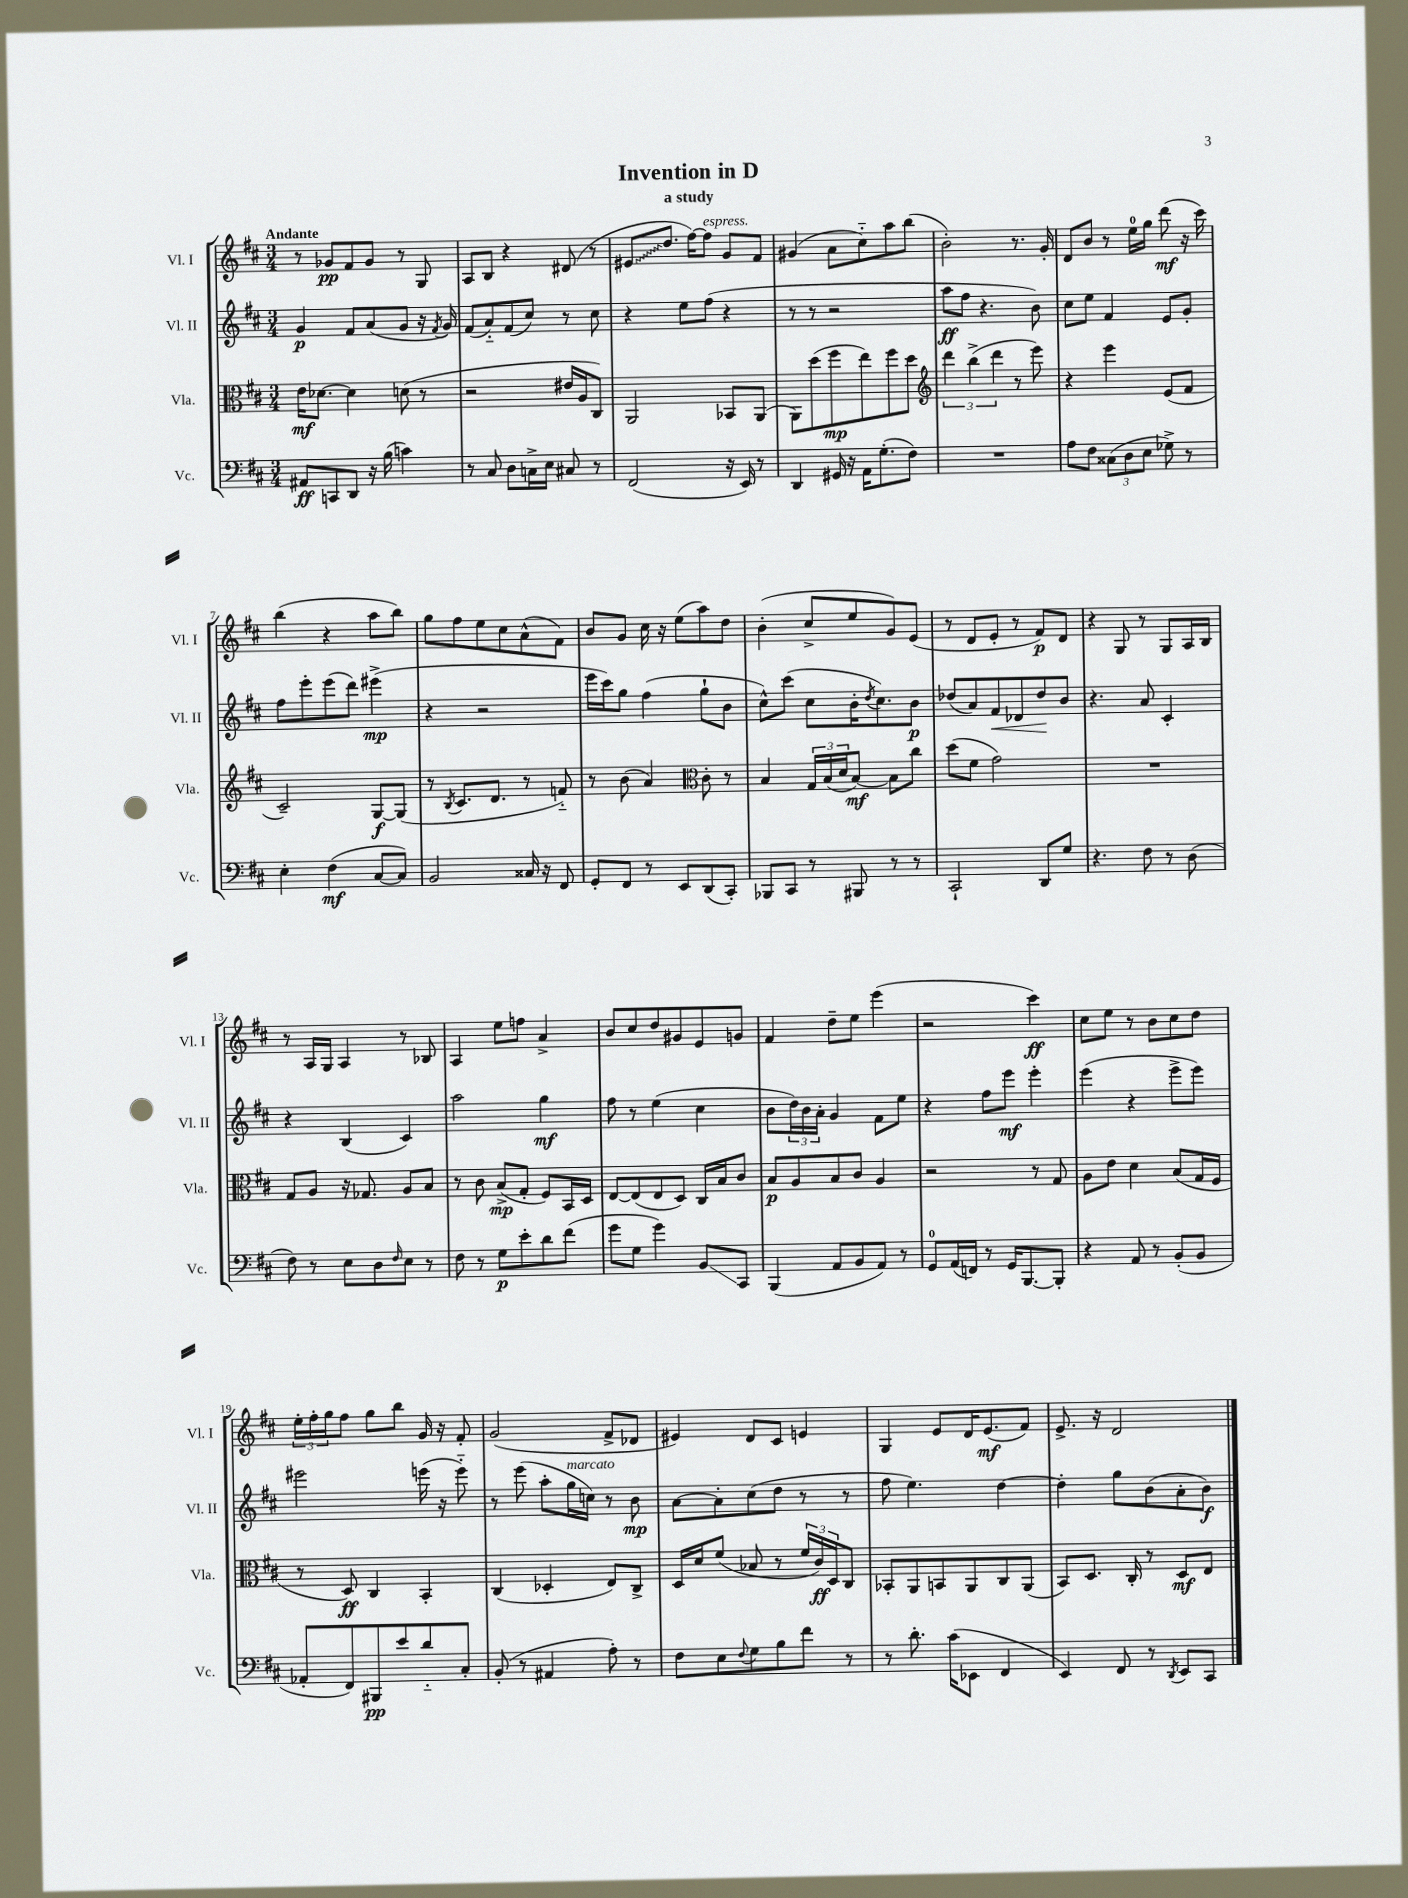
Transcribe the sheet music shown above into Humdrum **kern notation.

**kern	**kern	**kern	**kern
*staff4	*staff3	*staff2	*staff1
*clefF4	*clefC3	*clefG2	*clefG2
*k[f#c#]	*k[f#c#]	*k[f#c#]	*k[f#c#]
*M3/4	*M3/4	*M3/4	*M3/4
8AA#	16e	4g	8r
.	[8.d-	.	.
8CC	.	.	8g-
8DD	4d-]	8f#	8f#
16r	.	(8a	8g-
(16B	.	.	.
4c)	(8d	8g	8r
.	8r	16r	8G
.	.	8qf#	.
.	.	16g)	.
=	=	=	=
8r	2r	(8f#	8A
8C#	.	8a'~)	8B
8D	.	(8f#	4r
16C^	.	8cc#)	.
16E	.	.	.
8C#	16e#	8r	(8d#
.	16A	.	.
8r	8C#)	8cc#	8r
=	=	=	=
(2FF#	2AA	4r	8e#
.	.	.	8.dd
.	.	8ee	.
.	.	.	[16ff#)
.	.	(8ff#	8ff#]
16r	8BB-	4r	8g
16EE)	.	.	.
8r	(8AA	.	8f#
=	=	=	=
4DD	8AA)	8r	(4g#
.	(8dd	8r	.
16GG#	8ff#	2r	8a
16r	.	.	.
16AA	8ee)	.	8cc#'~)
(8.G'	.	.	.
.	8ff#	.	8aa
8F#)	8dd	.	(8bb
=	=	=	=
*	*clefG2	*	*
2.r	6ddd	8aa	2b')
.	.	8ff#	.
.	(6bb^	.	.
.	.	4.r	.
.	6ddd	.	.
.	8r	.	8.r
.	8eee)	8b)	.
.	.	.	16g'
=	=	=	=
8A	4r	8cc#	8d
8F#	.	8ee	8b
(12C##	4eee	4f#	8r
12D	.	.	.
.	.	.	16ee
12E	.	.	.
.	.	.	16gg
8G-^)	(8e	8e	(8ddd
8r	8f#	8g'	16r
.	.	.	16ccc#)
=	=	=	=
4E'	2c#~)	8ff#	(4bb
.	.	8eee'	.
(4F#	.	(8eee	4r
.	.	8ddd)	.
[8C#	[8G	(4eee#^	8aa
8C#])	(8G]	.	8bb)
=	=	=	=
2BB	8r	4r	8gg
.	8qB	.	.
.	8.c#	.	8ff#
.	.	2r	8ee
.	8.d	.	.
.	.	.	8cc#
16C##	8r	.	(8a^^
16r	.	.	.
8FF#	8f'~)	.	8f#)
=	=	=	=
8GG'	8r	16eee	8b
.	.	16ccc#)	.
8FF#	(8b	8gg	8g
8r	4a)	(4ff#	16cc#
.	.	.	16r
8EE	.	.	(8ee
*	*clefC3	*	*
(8DD	8c#'	8gg`	8aa)
8CC#')	8r	8b	8dd
=	=	=	=
8BBB-	4B	8cc#^^)	(4b'
8CC#	.	(8ccc#	.
8r	24G	8cc#	8cc#^
.	(24B	.	.
.	24d	.	.
8BBB#	[8B)	16b'	8ee
.	.	8qdd	.
.	.	8.cc#)	.
8r	8B]	.	8g)
8r	8cc#	8b	(8e
=	=	=	=
2CC#`	(8dd	(8dd-	8r
.	8f#	8a)	8d
.	2g)	8f#	8e'
.	.	8d-	8r
8DD	.	8dd-	8f#)
8G	.	8b	8d
=	=	=	=
4.r	2.r	4.r	4r
.	.	.	8G
8F#	.	8a	8r
8r	.	4c#'	8G
(8D	.	.	16A
.	.	.	16B
=	=	=	=
8F#)	8G	4r	8r
8r	8A	.	16A
.	.	.	16G
8E	16r	(4B	4A
.	8.G-	.	.
8D	.	.	.
16qqF#	.	.	.
8E	8A	4c#)	8r
8r	8B	.	8B-
=	=	=	=
8F#	8r	2aa	4A
8r	8c#	.	.
8G	(8B^	.	8ee
8e'	8G'	.	8ff
8d	8F#)	4gg	4a^
(8f#	16BB	.	.
.	16D	.	.
=	=	=	=
8g	[8E	8ff#	8b
8G	(8E]	8r	8cc#
4g)	8E	(4ee	8dd
.	8D)	.	8g#
8BB	16C#	4cc#	8e
.	16B	.	.
8CC#	8c#	.	8g
=	=	=	=
(4BBB	8B	8b	4f#
.	8A	24dd)	.
.	.	24b	.
.	.	24a'	.
8AA	8B	4g	8dd~
8BB	8c#	.	8ee
8AA)	4A	8f#	(4eee
8r	.	8ee	.
=	=	=	=
8GG	2r	4r	2r
(16AA	.	.	.
16FF)	.	.	.
8r	.	8ff#	.
16GG	.	8eee	.
[8.BBB	.	.	.
.	8r	4eee'	4ccc#)
8BBB']	8G	.	.
=	=	=	=
4r	8A	(4eee	8cc#
.	8e	.	8ee
8AA	4d	4r	8r
8r	.	.	8b
(8BB'	(8B	8eee^	8cc#
8BB	16G	8eee)	8dd
.	16F#	.	.
=	=	=	=
8AA-'	8r	2eee#	24ee'
.	.	.	24ff#'
.	.	.	24gg
8FF#)	8D)	.	8ff#
8BBB#	4C#	.	8gg
8e	.	.	8bb
8d'~	4BB'	(16eee	16g
.	.	16r	16r
8C#'	.	8eee'~)	8f#'
=	=	=	=
(8BB'	(4C#	8r	(2g
8r	.	(8eee	.
4AA#	4D-'	8aa'	.
.	.	16gg	.
.	.	16cc)	.
8A')	8E)	8r	8f#^
8r	8C#^	8b	8d-
=	=	=	=
8F#	16D	[8a	4e#)
.	16d	.	.
8E	(8f#	8a']	.
8qqF#	.	.	.
8G	8B-	(8cc#	8d
8B	8r	8dd	8c#
8f#	24f#	8r	4e
.	24c#)	.	.
.	24D	.	.
8r	8C#	8r	.
=	=	=	=
8r	8BB-'	8ff#	4G
8.d'	8AA	4.ee)	.
.	8BB	.	8e
(16c#	.	.	.
8EE-	8AA	.	16d
.	.	.	(8.e
4FF#	8C#	[4dd	.
.	(8AA	.	8f#)
=	=	=	=
4EE)	8BB)	4dd']	8.e^
.	8.D	.	.
.	.	.	16r
8FF#	.	8gg	2d
.	16C#'	.	.
8r	8r	(8b	.
8qDD	.	.	.
8EE	8D	8a'	.
8CC#	8E	8b)	.
==	==	==	==
*-	*-	*-	*-
